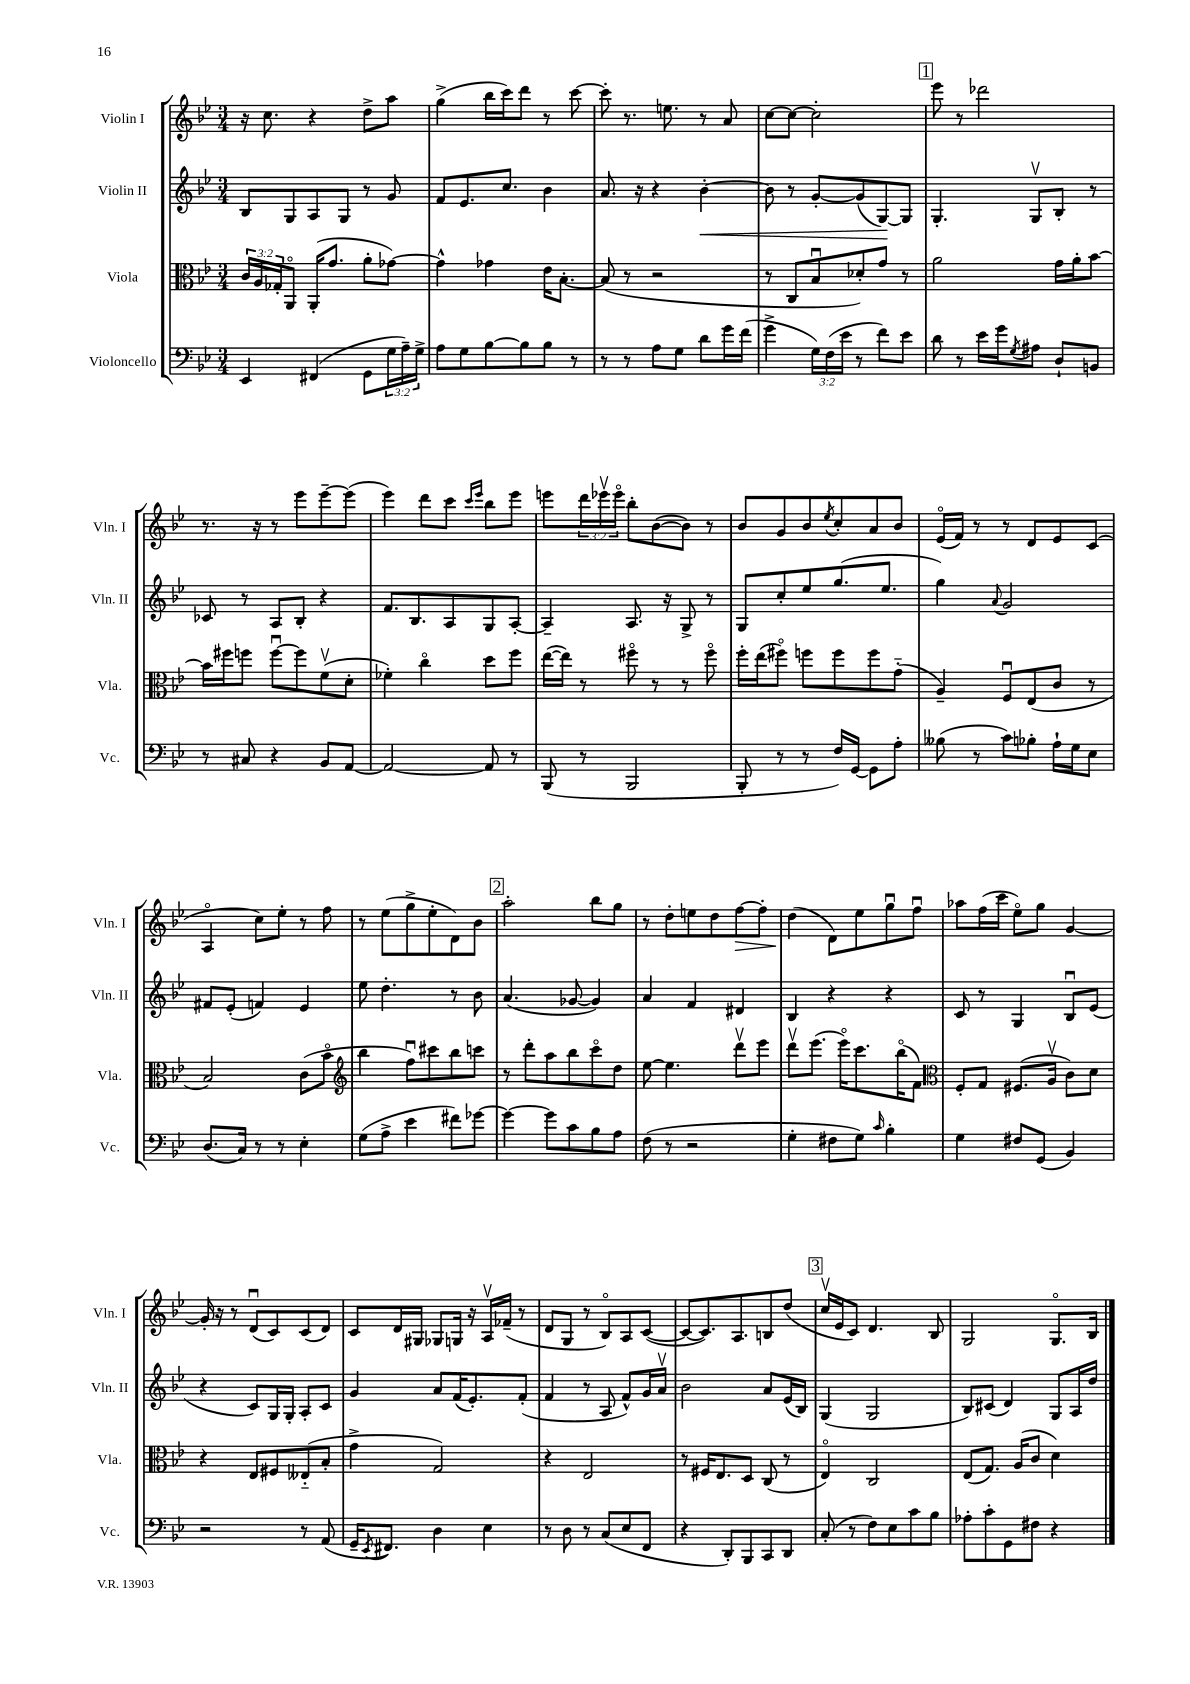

**kern	**kern	**kern	**kern
*staff4	*staff3	*staff2	*staff1
*clefF4	*clefC3	*clefG2	*clefG2
*k[b-e-]	*k[b-e-]	*k[b-e-]	*k[b-e-]
*M3/4	*M3/4	*M3/4	*M3/4
4EE-/	24c/LL	8B-/L	16r
.	24A/	.	.
.	.	.	8.cc\
.	24G-'/J	.	.
.	8AAo/J	8G/	.
(4FF#/	(16AA'/LK	8A/	4r
.	8.g/J	.	.
.	.	8G/J	.
8GG\L	8a'\L	8r	8dd^\L
24G\L	[8g-\J)	8g/	8aa\J
24A~\)	.	.	.
24G^\JJ	.	.	.
=	=	=	=
8A\L	4g-^^\]	8f/L	(4gg^\
8G\	.	8.e-/	.
[8B-\	4g-\	.	16bb-\LL
.	.	8.cc/J	16ccc\J)
8B-\]	.	.	8ddd\J
8B-\J	16e-\LK	4b-\	8r
.	[8.B-'\J	.	.
8r	.	.	[8ccc\
=	=	=	=
8r	(8B-/]	8.a/	8ccc'\]
8r	8r	.	8.r
.	.	16r	.
8A\L	2r	4r	.
.	.	.	8.ee\
8G\J	.	.	.
8d\L	.	[4b-'\	8r
16g\L	.	.	8a/
(16f\JJ	.	.	.
=	=	=	=
4g^\	8r	8b-\]	[8cc\L
.	8C/L	8r	8cc\_J
24G\LL)	8B-u/	[8g'/L	2cc'\]
(24F\	.	.	.
24e-\JJ	.	.	.
8r	8d-'/)	(8g/]	.
8f\L)	8g/J	[8G/)	.
8e-\J	8r	8G/]J	.
=	=	=	=
8d\	2a\	4.G'/	8eee-\
8r	.	.	8r
16e-\LL	.	.	2ddd-\
16g\J	.	.	.
8qG/	.	.	.
8A#\J	.	8Gv/L	.
8D`/L	16g\LL	8B-'/J	.
.	16a'\J	.	.
8BB/J	[8b-\J	8r	.
=	=	=	=
8r	16b-\]LL	8c-/	8.r
.	16ff#\J	.	.
8C#/	8ff\J	8r	.
.	.	.	16r
4r	[8ffu\L	8A/L	8r
.	8ff\]	8B-'/J	8eee-\L
8BB-/L	(8fv\	4r	[8eee-~\
[8AA/J	8d'\J	.	(8eee-\]J
=	=	=	=
2AA/_	4f-'\)	8.f/L	4eee-\)
.	.	8.B-/	.
.	4cco\	.	8ddd\L
.	.	8A/	8ccc\J
.	.	.	16qqccc/LL
.	.	.	16qqeee-/JJ
8AA/]	8dd\L	8G/	8bb-\L
8r	8ff\J	[8A'/J	8eee-\J
=	=	=	=
(8BBB-/	([16ee-\LL	4A~/]	8eee\L
.	16ee-\]JJ)	.	.
8r	8r	.	24ddd\L
.	.	.	24eee-v\
.	.	.	24eee-o\JJ
2BBB-/	8ff#o\	8.A/	8bb-'\L
.	8r	.	([8b-\
.	.	16r	.
.	8r	8G^/	8b-\]J)
.	8ff#o\	8r	8r
=	=	=	=
8BBB-'/	16ff'\LL	8G/L	8b-/L
.	(16ee-\J	.	.
8r	8ff#o\J)	8cc'/	8g/
8r	8ff\L	8ee-/	8b-/
.	.	.	8qee-/
16F/LL)	8ff\	(8.gg/	8cc'/
[16GG/JJ	.	.	.
8GG\]L	8ff\	.	8a/
.	.	8.ee-/J	.
8A'\J	(8g'~\J	.	8b-/J
=	=	=	=
(8B--\	4A~/)	4gg\)	(16e-o/LL
.	.	.	16f/JJ)
8r	.	.	8r
.	.	8qqa/	.
8c\L)	8Fu/L	2g/	8r
8B-'\J	(8E-/	.	8d/L
16A`\LL	8c/J	.	8e-/
16G\J	.	.	.
8E-\J	8r	.	(8c/J
=	=	=	=
(8.D/L	2B-/)	8f#/L	4Ao/
.	.	(8e-'/J	.
16C/Jk)	.	.	.
8r	.	4f/)	8cc\L)
8r	.	.	8ee-'\J
4E-'\	(8c\L	4e-/	8r
.	8b-o\J	.	8ff\
=	=	=	=
*	*clefG2	*	*
(8G\L	4bb-\	8ee-\	8r
8A^\J	.	4.dd'\	(8ee-\L
4e-\	8ffu\L)	.	8gg^\
.	8ccc#\	.	8ee-'\
8f#\L)	8bb-\	8r	8d\)
[8g-\J	8ccc\J	8b-\	8b-\J
=	=	=	=
4g-\_	8r	(4.a/	2aa'\
.	8ddd'\L	.	.
8g-\]L	8aa\	.	.
8c\	8bb-\	[8g-/	.
8B-\	8ccco\	4g-/])	8bb-\L
8A\J	8dd\J	.	8gg\J
=	=	=	=
(8F\	[8ee-\	4a/	8r
8r	4.ee-\]	.	8dd'\L
2r	.	4f/	8ee\
.	.	.	8dd\
.	8dddv\L	4d#/	[8ff\
.	8eee-\J	.	8ff'\]J
=	=	=	=
4G'\	8dddv\L	4B-/	(4dd\
.	(8.eee-\J	.	.
8F#\L	.	4r	8d\L)
.	16eee-o\LK)	.	.
8G\J)	8.ccc\	.	8ee-\
16qqc/	.	.	.
4B-'\	.	4r	8ggu\
.	(16bb-o\K	.	.
.	8f\J)	.	8ffu\J
=	=	=	=
*	*clefC3	*	*
4G\	8F'/L	8c/	8aa-\L
.	8G/J	8r	(16ff\L
.	.	.	16ccc\JJ
8F#/L	(8.F#/L	4G/	8ee-o\L)
(8GG/J	.	.	8gg\J
.	16Av/Jk	.	.
4BB-/)	8c\L)	8B-u/L	[4g/
.	8d\J	(8e-/J	.
=	=	=	=
2r	4r	4r	16g'/]
.	.	.	16r
.	.	.	8r
.	8E-/L	8c/L)	(8du/L
.	8F#/	16G/L	8c/)
.	.	16G'/JJ	.
8r	(8E--'~/	8A'/L	(8c/
(8AA/	8B-'/J	8c/J	8d/J)
=	=	=	=
16GG~/LK	4g^\	4g/	8c/L
8qEE-/	.	.	.
8.FF#/J)	.	.	.
.	.	.	16d/L
.	.	.	16G#/JJ
4D\	2G/)	8a/L	8G-/L
.	.	(16f/K	16G/Jk
.	.	8.e-'/)	16r
4E-\	.	.	16Av/LL
.	.	.	(16f-~/JJ
.	.	(8f'/J	8r
=	=	=	=
8r	4r	4f/	8d/L
8D\	.	.	8G/J
8r	2E-/	8r	8r
(8C/L	.	8A/	8B-o/L)
8E-/	.	8f^^/L)	8A/
8FF/J	.	16g/L	([8c/J
.	.	16av/JJ	.
=	=	=	=
4r	8r	2b-\	8c/_L
.	16F#/LK	.	8.c/])
.	8.E-/	.	.
8DD'/L)	.	.	.
.	.	.	8.A/
8BBB-/	8D/J	.	.
8CC/	(8C/	8a/L	8B/
8DD/J	8r	(16e-/L	(8dd/J
.	.	16B-/JJ)	.
=	=	=	=
(8C'/	4E-o/)	(4G/	16ccv/LL
.	.	.	16e-/J
8r	.	.	8c/J)
8F\L)	2C/	2G/	4.d/
8E-\	.	.	.
8c\	.	.	.
8B-\J	.	.	8B-/
=	=	=	=
8A-'\L	(8E-/L	8B-/L)	2G/
8c'\	8.G/J)	(8c#/J	.
8GG\	.	4d/)	.
.	(16A/LK	.	.
8F#\J	8c/J	.	.
4r	4d\)	8G/L	8.Go/L
.	.	16A/L	.
.	.	16dd/JJ	16B-/Jk
==	==	==	==
*-	*-	*-	*-
